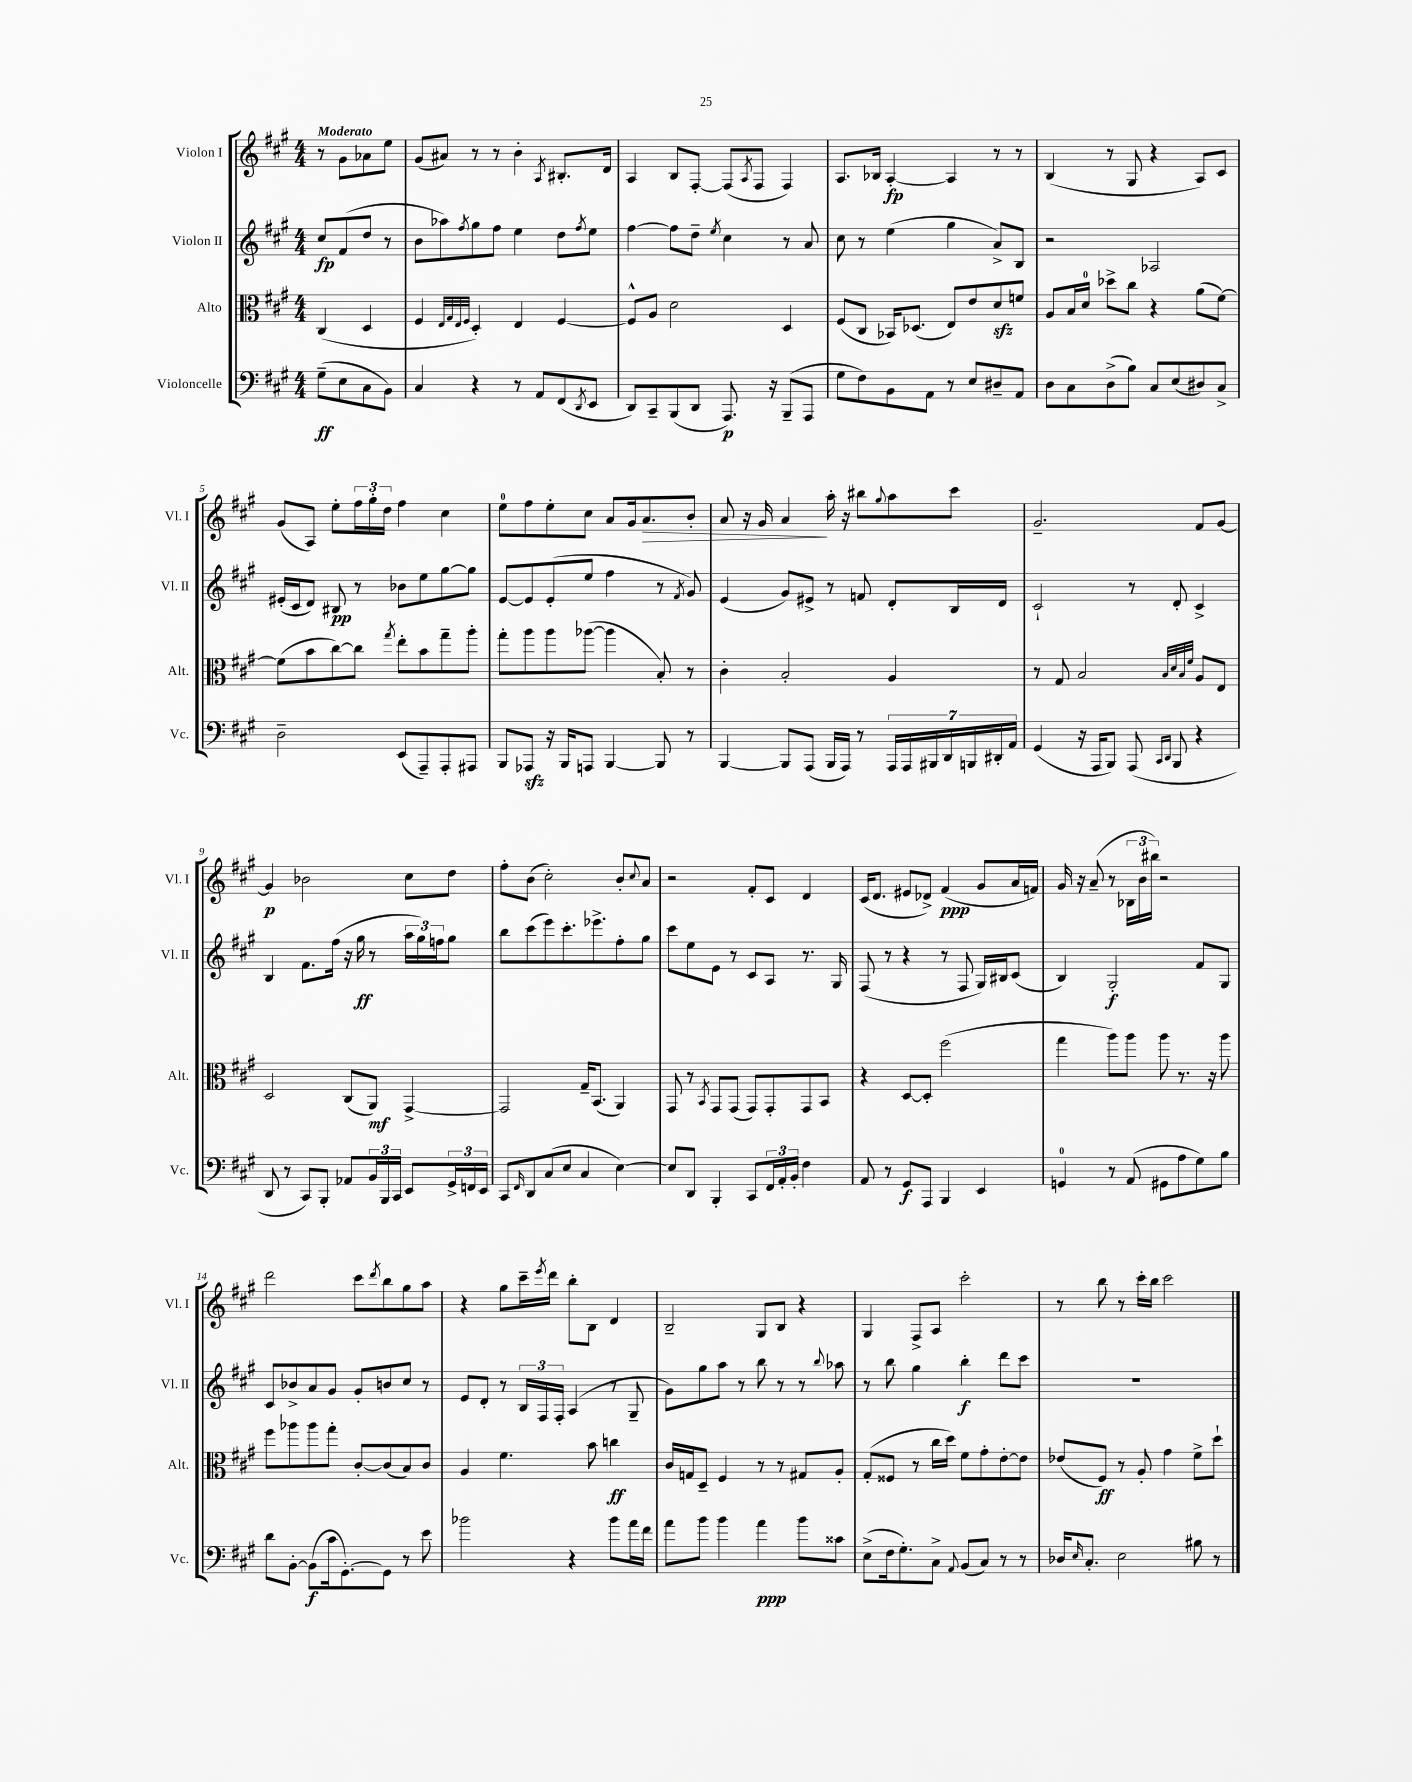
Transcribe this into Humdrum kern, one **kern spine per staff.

**kern	**dynam	**kern	**dynam	**kern	**dynam	**kern	**dynam
*part4	*part4	*part3	*part3	*part2	*part2	*part1	*part1
*staff4	*staff4	*staff3	*staff3	*staff2	*staff2	*staff1	*staff1
*I"Violoncelle	*	*I"Alto	*	*I"Violon II	*	*I"Violon I	*
*I'Vc.	*	*I'Alt.	*	*I'Vl. II	*	*I'Vl. I	*
*clefF4	*	*clefC3	*	*clefG2	*	*clefG2	*
*k[f#c#g#]	*	*k[f#c#g#]	*	*k[f#c#g#]	*	*k[f#c#g#]	*
*M4/4	*	*M4/4	*	*M4/4	*	*M4/4	*
=	=	=	=	=	=	=	=
!	!	!	!	!	!	!LO:TX:a:B:t=Moderato	!
(8G#~\L	ff	(4C#/	.	8cc#/L	fp	8r	.
8E\	.	.	.	(8f#/	.	8g#\L	.
8C#\	.	4D/	.	8dd/J	.	8a-X\	.
8BB\J)	.	.	.	8r	.	8ee\J	.
=1	=1	=1	=1	=1	=1	=1	=1
4C#/	.	4F#/	.	8b\L	.	(8g#/L	.
.	.	.	.	8aa-X\)	.	8a#X/J)	.
.	.	32qqE/LLL	.	.	.	.	.
.	.	32qqG#/	.	.	.	.	.
.	.	32qqE/	.	.	.	.	.
.	.	32qqF#/JJJ	.	8qff#/	.	.	.
4r	.	4D'/)	.	8gg#\	.	8r	.
.	.	.	.	8ff#\J	.	8r	.
8r	.	4E/	.	4ee\	.	4b'\	.
8AA/L	.	.	.	.	.	.	.
.	.	.	.	.	.	8qA/	.
(8FF#/	.	[4F#/	.	8dd\L	.	8.B#X'/L	.
8qDD/	.	.	.	8qff#/	.	.	.
8EE/J	.	.	.	8ee\J	.	.	.
.	.	.	.	.	.	16d/Jk	.
=2	=2	=2	=2	=2	=2	=2	=2
8DD/L)	.	8F#^^/L]	.	[4ff#\	.	4A/	.
8CC#~/	.	8A/J	.	.	.	.	.
(8BBB/	.	2d\	.	8ff#\L]	.	8B/L	.
8DD/J	.	.	.	8dd~\J	.	[8F#'/J	.
.	.	.	.	8qee/	.	.	.
8.AAA/)	p	.	.	4cc#\	.	(8F#/L]	.
.	.	.	.	.	.	8qA/	.
.	.	.	.	.	.	8F#/J	.
16r	.	.	.	.	.	.	.
(8BBB~/L	.	4D/	.	8r	.	4F#/)	.
8AAA/J	.	.	.	8a/	.	.	.
=3	=3	=3	=3	=3	=3	=3	=3
8G#\L	.	(8F#/L	.	8cc#\	.	8.A/L	.
8F#\)	.	8C#/J	.	8r	.	.	.
.	.	.	.	.	.	16B-X/Jk	.
8BB\	.	16BB-X/KL)	.	(4ee\	.	[4A'/	fp
.	.	(8.D-X/J	.	.	.	.	.
8AA\J	.	.	.	.	.	.	.
8r	.	8E/L)	.	4gg#\	.	4A/]	.
8E/L	.	8e/	.	.	.	.	.
8D#X~/	.	8dzz/	.	8a^/L)	.	8r	.
8AA/J	.	8fn/J	.	8B/J	.	8r	.
=4	=4	=4	=4	=4	=4	=4	=4
8D\L	.	8A/L	.	2r	.	(4B/	.
8C#\	.	16B/L	.	.	.	.	.
.	.	16d/JJ	.	.	.	.	.
(8D^\	.	8dd-X^\L	.	.	.	8r	.
8B\J)	.	8cc#\J	.	.	.	8G#/	.
8C#/L	.	4r	.	2A-X/	.	4r	.
(8E/	.	.	.	.	.	.	.
8D#X/)	.	(8a\L	.	.	.	8A/L)	.
8C#^/J	.	[8f#\J)	.	.	.	8c#/J	.
!!LO:LB:g=z
=5	=5	=5	=5	=5	=5	=5	=5
2D~\	.	(8f#\L]	.	(16e#X'/LL	.	(8g#/L	.
.	.	.	.	16c#/J	.	.	.
.	.	8b\	.	8d/J)	.	8A/J)	.
.	.	[8cc#\)	.	8B#X/	pp	8ee'\L	.
.	.	8cc#\J]	.	8r	.	24ff#\L	.
.	.	.	.	.	.	24gg#'\	.
.	.	.	.	.	.	24dd\JJ	.
.	.	8qgg#/	.	.	.	.	.
(8EE/L	.	8ee'\L	.	8b-X\L	.	4ff#\	.
8AAA~/)	.	8b\	.	8ee\	.	.	.
8AAA'/	.	8gg#~\	.	[8gg#\	.	4cc#\	.
8AAA#X/J	.	8aa'\J	.	8gg#\J]	.	.	.
=6	=6	=6	=6	=6	=6	=6	=6
8BBB/L	.	8gg#'\L	.	[8e/L	.	8ee\L	.
8AAA-Xzz/J	.	8aa\	.	8e/]	.	8ff#\	.
16r	.	8aa\	.	(8e'/	.	8ee'\	.
16BBB/KL	.	.	.	.	.	.	.
8AAAn/J	.	([8aa-X\J	.	8ee/J	.	8cc#\J	.
[4BBB/	.	4aa-\]	.	4ff#\	.	8a/L	.
.	.	.	.	.	.	16g#/k	.
!	!	!	!	!	!	!	!LO:HP:b
.	.	.	.	.	.	8.a/	>
8BBB/]	.	8B'/)	.	8r	.	.	.
.	.	.	.	8qf#/	.	.	.
8r	.	8r	.	8g#/)	.	8b'/J	.
=7	=7	=7	=7	=7	=7	=7	=7
[4BBB/	.	4c#'\	.	(4e/	.	8a/	.
.	.	.	.	.	.	16r	.
.	.	.	.	.	.	16g#/	.
8BBB/L]	.	2B'/	.	8g#/L)	.	4a/	.
(8AAA/J	.	.	.	8e#X^/J	.	.	.
16BBB/LL	.	.	.	8r	.	16aa'\	]
16AAA/JJ)	.	.	.	.	.	16r	.
8r	.	.	.	8fn/	.	8bb#X\L	.
.	.	.	.	.	.	8qqgg#/	.
28AAA/LL	.	4A/	.	8d'/L	.	8aa\	.
28AAA/	.	.	.	.	.	.	.
28BBB#X/	.	.	.	.	.	.	.
28DD/	.	.	.	.	.	.	.
.	.	.	.	16B/L	.	8ccc#\J	.
28BBBn/	.	.	.	.	.	.	.
28DD#X'/	.	.	.	.	.	.	.
.	.	.	.	16d/JJ	.	.	.
28AA/JJ	.	.	.	.	.	.	.
=8	=8	=8	=8	=8	=8	=8	=8
(4GG#/	.	8r	.	2c#`/	.	2.g#~/	.
.	.	8G#/	.	.	.	.	.
16r	.	2B/	.	.	.	.	.
16AAA/KL	.	.	.	.	.	.	.
8BBB/J)	.	.	.	.	.	.	.
(8AAA/	.	.	.	8r	.	.	.
16qqCC#/LL	.	.	.	.	.	.	.
16qqDD/JJ	.	.	.	.	.	.	.
8BBB/	.	.	.	8d'/	.	.	.
.	.	32qqB/LLL	.	.	.	.	.
.	.	32qqd/	.	.	.	.	.
.	.	32qqB/	.	.	.	.	.
.	.	32qqf#/JJJ	.	.	.	.	.
4r	.	8A/L	.	4c#^/	.	8f#/L	.
.	.	8E/J	.	.	.	[8g#/J	.
!!LO:LB:g=z
=9	=9	=9	=9	=9	=9	=9	=9
8DD/	.	2D/	.	4B/	.	4g#/]	p
8r	.	.	.	.	.	.	.
8CC#/L)	.	.	.	8.f#\L	.	2b-X\	.
8BBB'/J	.	.	.	.	.	.	.
.	.	.	.	(16ff#\Jk	.	.	.
8AA-X/L	.	(8C#/L	.	16r	.	.	.
.	.	.	.	16gg#\	ff	.	.
24BB/L	.	8AA/J)	mf	8r	.	.	.
24BBB/	.	.	.	.	.	.	.
24CC#/JJ	.	.	.	.	.	.	.
8EE/L	.	[4GG#^/	.	24aa\LL	.	8cc#\L	.
.	.	.	.	24gg#\)	.	.	.
.	.	.	.	24ffn\J	.	.	.
24GG#^/L	.	.	.	8gg#\J	.	8dd\J	.
24FFn/	.	.	.	.	.	.	.
24EE/JJ	.	.	.	.	.	.	.
=10	=10	=10	=10	=10	=10	=10	=10
8CC#/L	.	2GG#/]	.	8bb\L	.	8ff#'\L	.
16qqFF#/	.	.	.	.	.	.	.
8DD/	.	.	.	(8ccc#\	.	(8b\J	.
(8C#/	.	.	.	8eee\)	.	2cc#'\)	.
8E/J	.	.	.	8.ccc#'\	.	.	.
4C#/	.	16G#~/KL	.	.	.	.	.
.	.	(8.BB/J	.	8.eee-X^\	.	.	.
[4E\)	.	4AA/)	.	8ff#'\	.	8b'/L	.
.	.	.	.	.	.	8qqcc#/	.
.	.	.	.	8gg#\J	.	8a/J	.
=11	=11	=11	=11	=11	=11	=11	=11
8E/L]	.	8GG#/	.	8ccc#\L	.	2r	.
8DD/J	.	8r	.	8ee\	.	.	.
.	.	8qBB/	.	.	.	.	.
4BBB'/	.	8GG#/L	.	8e\J	.	.	.
.	.	(8GG#/J	.	8r	.	.	.
8CC#/L	.	8GG#/L)	.	8c#/L	.	8f#'/L	.
24FF#/L	.	8GG#'/	.	8A/J	.	8c#/J	.
24AA'/	.	.	.	.	.	.	.
24BB'/JJ	.	.	.	.	.	.	.
4F#\	.	8GG#/	.	8.r	.	4d/	.
.	.	8BB/J	.	.	.	.	.
.	.	.	.	16G#/	.	.	.
=12	=12	=12	=12	=12	=12	=12	=12
8AA/	.	4r	.	(8F#/	.	(16c#/KL	.
.	.	.	.	.	.	8.d/J	.
8r	.	.	.	8r	.	.	.
8GG#/L	f	[8D/L	.	4r	.	8e#X/L	.
8AAA/J	.	8D'/J]	.	.	.	8d-X^/J)	.
4BBB/	.	(2ff#\	.	8r	.	(4f#/	ppp
.	.	.	.	8F#/	.	.	.
4EE/	.	.	.	16G#/LL)	.	8g#/L	.
.	.	.	.	16B#X/J	.	.	.
.	.	.	.	(8c#/J	.	16a/L	.
.	.	.	.	.	.	16fn/JJ)	.
=13	=13	=13	=13	=13	=13	=13	=13
4GGn/	.	4gg#\	.	4B/)	.	16g#/	.
.	.	.	.	.	.	16r	.
.	.	.	.	.	.	(8a~/	.
8r	.	8aa\L)	.	2G#'/	f	8r	.
(8AA/	.	8aa\J	.	.	.	24B-X\LL	.
.	.	.	.	.	.	24b\	.
.	.	.	.	.	.	24bb#X\JJ)	.
8GG#X\L	.	8aa\	.	.	.	2r	.
8A\	.	8.r	.	.	.	.	.
8G#\)	.	.	.	8f#/L	.	.	.
.	.	16r	.	.	.	.	.
8B\J	.	8aa\	.	8G#/J	.	.	.
!!LO:LB:g=z
=14	=14	=14	=14	=14	=14	=14	=14
8d\L	.	8ff#\L	.	8c#/L	.	2ddd\	.
[8BB'\J	.	8aa-X\	.	8b-X^/	.	.	.
(8BB\L]	f	8aa-\	.	8a/	.	.	.
16c#\k	.	8gg#'\J	.	8g#/J	.	.	.
[8.GG#'\)	.	.	.	.	.	.	.
.	.	[8c#'/L	.	8g#'/L	.	8ccc#\L	.
.	.	.	.	.	.	8qddd/	.
8GG#\J]	.	(8c#/]	.	8bn/	.	8bb\	.
8r	.	8B/)	.	8cc#/J	.	8gg#\	.
8e\	.	8c#/J	.	8r	.	8aa\J	.
=15	=15	=15	=15	=15	=15	=15	=15
2b-X\	.	4A/	.	8e/L	.	4r	.
.	.	.	.	8d'/J	.	.	.
.	.	4.f#\	.	8r	.	8gg#\L	.
.	.	.	.	24B/LL	.	16ccc#~\L	.
.	.	.	.	24F#/	.	.	.
.	.	.	.	.	.	8qeee/	.
.	.	.	.	.	.	16ddd\JJ	.
.	.	.	.	24F#'/JJ	.	.	.
4r	.	.	.	(4A/	.	8bb'\L	.
.	.	8b\	.	.	.	8B\J	.
8b-\L	.	4ccn\	ff	8r	.	4d/	.
16a\L	.	.	.	8G#~/	.	.	.
16f#\JJ	.	.	.	.	.	.	.
=16	=16	=16	=16	=16	=16	=16	=16
8a\L	.	16c#/LL	.	8g#\L)	.	2B~/	.
.	.	16Gn/J	.	.	.	.	.
8b\J	.	8D~/J	.	8gg#\	.	.	.
4b\	.	4F#/	.	8aa\J	.	.	.
.	.	.	.	8r	.	.	.
4a\	ppp	8r	.	8bb\	.	8G#/L	.
.	.	8r	.	8r	.	8B/J	.
8b\L	.	8G#X/L	.	8r	.	4r	.
.	.	.	.	8qqbb/	.	.	.
8c##X\J	.	8A'/J	.	8aa-X\	.	.	.
=17	=17	=17	=17	=17	=17	=17	=17
(8E^\L	.	(8G#'/L	.	8r	.	4G#/	.
16F#\k	.	8F##X/J	.	8bb\	.	.	.
8.G#'\)	.	.	.	.	.	.	.
.	.	8r	.	4gg#\	.	8F#^/L	.
8C#^\J	.	16cc#\LL	.	.	.	8A/J	.
.	.	16dd\JJ)	.	.	.	.	.
8qqAA/	.	.	.	.	.	.	.
(8BB/L	.	8f#\L	.	4bb'\	f	2ccc#'\	.
8C#/J)	.	8g#'\	.	.	.	.	.
8r	.	[8e'\	.	8ddd\L	.	.	.
8r	.	8e\J]	.	8ccc#\J	.	.	.
=18	=18	=18	=18	=18	=18	=18	=18
16D-X/KL	.	(8e-X/L	.	1r	.	8r	.
16qqE/	.	.	.	.	.	.	.
8.C#'/J	.	.	.	.	.	.	.
.	.	8F#/J)	ff	.	.	8bb\	.
2E\	.	8r	.	.	.	8r	.
.	.	8A'/	.	.	.	16ccc#'\LL	.
.	.	.	.	.	.	16bb\JJ	.
.	.	4g#\	.	.	.	2ccc#\	.
8B#X\	.	8f#^\L	.	.	.	.	.
8r	.	8dd`\J	.	.	.	.	.
==	==	==	==	==	==	==	==
*-	*-	*-	*-	*-	*-	*-	*-
